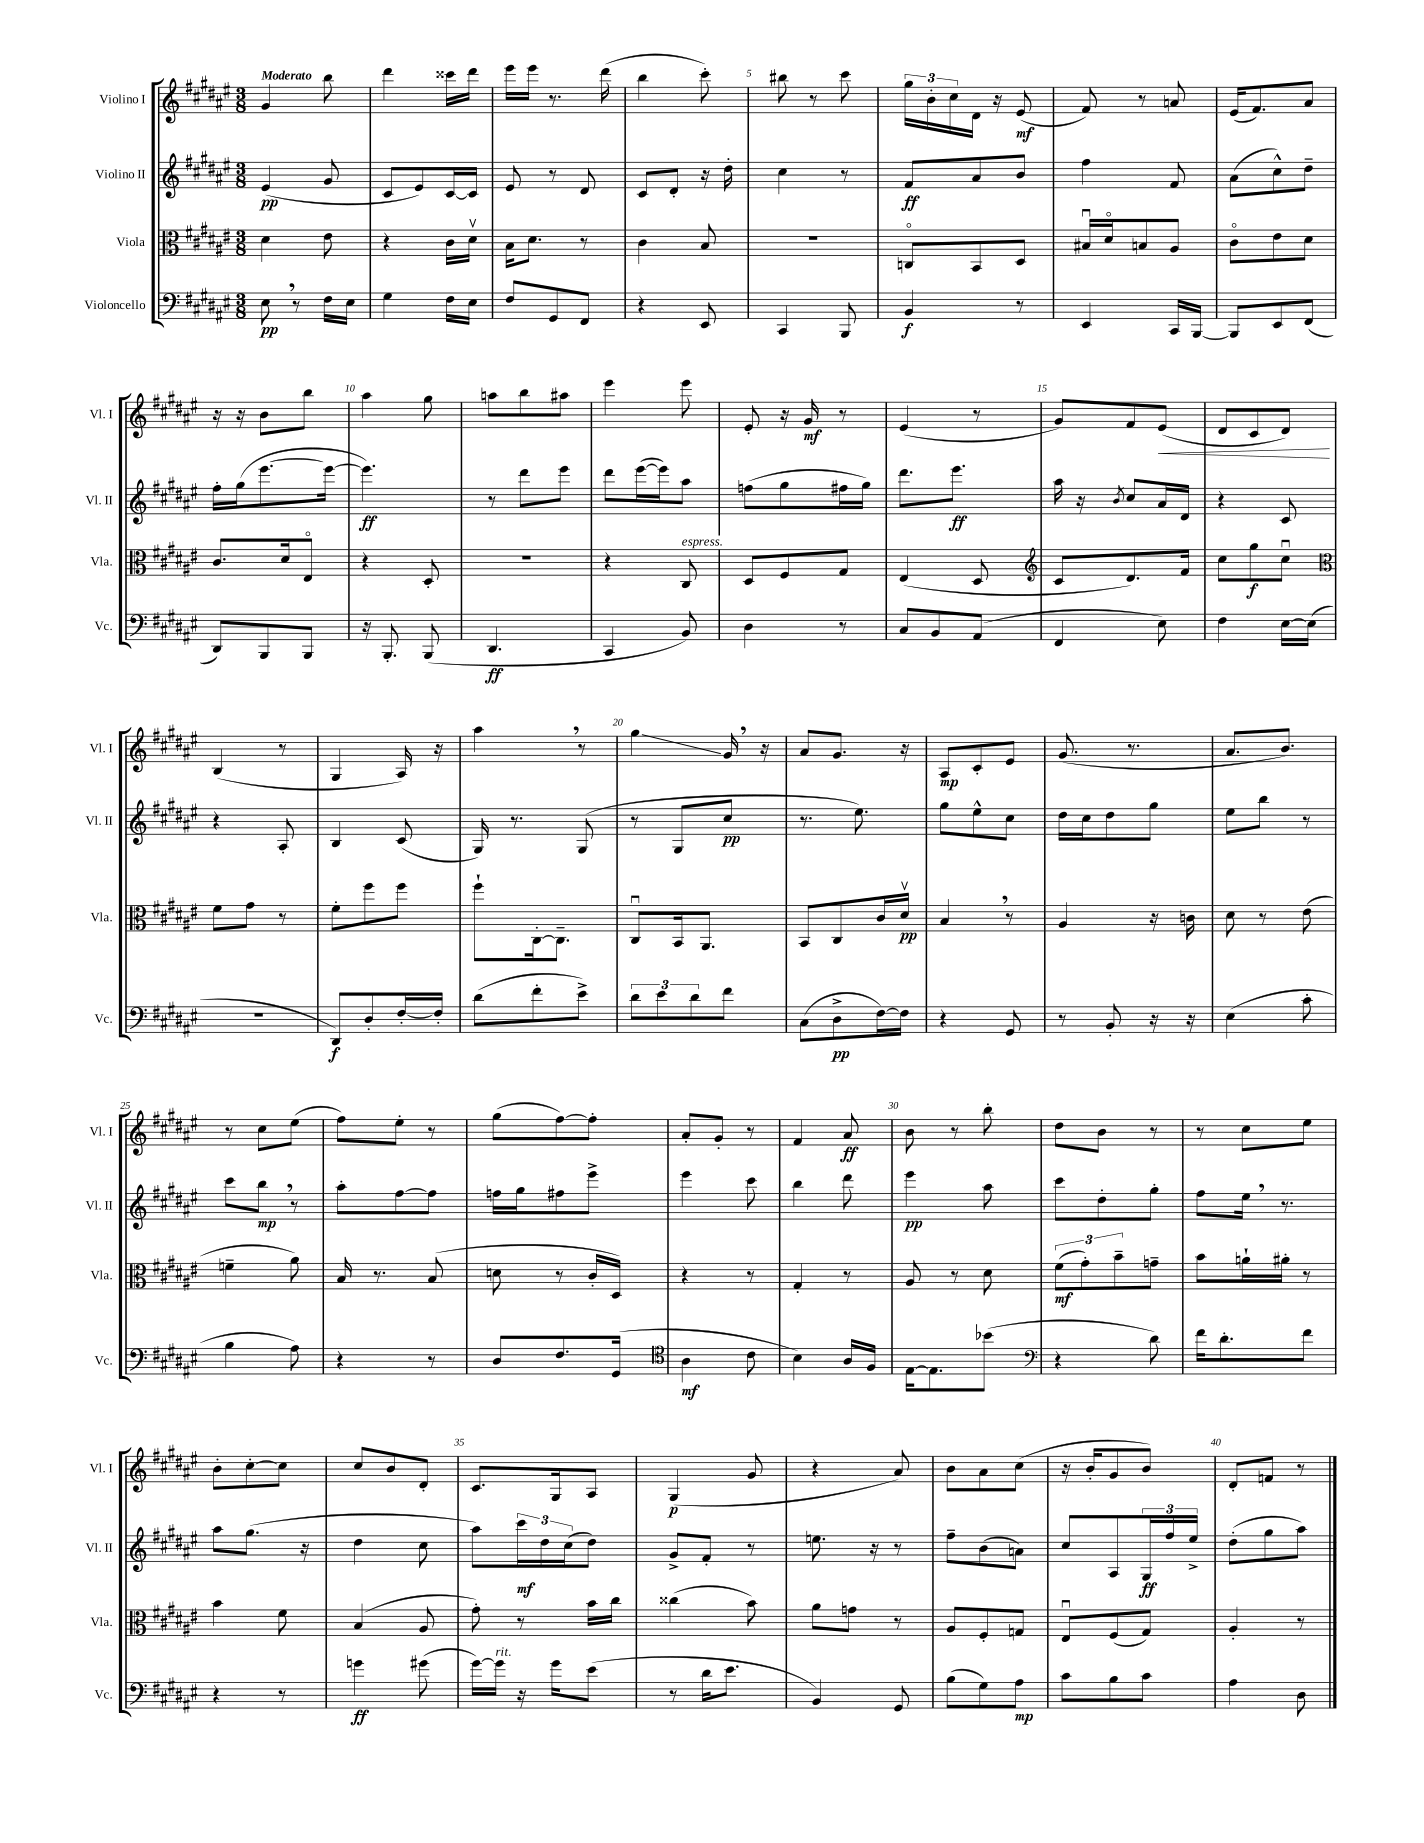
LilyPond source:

<<
\new StaffGroup <<
\new Staff = "s0" \with { instrumentName = "Violino I" shortInstrumentName = "Vl. I" } {
    \clef treble \key fis \major \numericTimeSignature \time 3/8 \tempo "Moderato"
    gis'4 b''8 |
    dis'''4 cisis'''16 dis'''16 |
    eis'''16 eis'''16 r8. dis'''16( |
    b''4 cis'''8-.) |
    bis''8 r8 cis'''8 |
    \tuplet 3/2 { gis''16 b'16-. cis''16 } dis'16 r16 eis'8\mf( |
    fis'8) r8 a'8 |
    eis'16( fis'8.) ais'8 |
    r16 r16 b'8 b''8 |
    ais''4 gis''8 |
    a''8 b''8 ais''8 |
    eis'''4 eis'''8 |
    eis'8-. r16 gis'16\mf r8 |
    eis'4( r8 |
    gis'8) fis'8 eis'8\<( |
    dis'8 cis'8 dis'8\!) |
    b4( r8 |
    gis4 ais16) r16 |
    ais''4 \breathe r8 |
    gis''4\glissando gis'16 \breathe r16 |
    ais'8 gis'8. r16 |
    ais8\mp cis'8-. eis'8 |
    gis'8.( r8. |
    ais'8. b'8.) |
    r8 cis''8 eis''8( |
    fis''8) eis''8-. r8 |
    gis''8( fis''8~) fis''8-. |
    ais'8-. gis'8-. r8 |
    fis'4 ais'8\ff |
    b'8 r8 b''8-. |
    dis''8 b'8 r8 |
    r8 cis''8 eis''8 |
    b'8-. cis''8~-. cis''8 |
    cis''8 b'8 dis'8-. |
    cis'8. gis16 ais8 |
    gis4\p( gis'8 |
    r4 ais'8) |
    b'8 ais'8 cis''8( |
    r16 b'16-. gis'8 b'8) |
    dis'8-. f'8 r8 \bar "|." |
}
\new Staff = "s1" \with { instrumentName = "Violino II" shortInstrumentName = "Vl. II" } {
    \clef treble \key fis \major \numericTimeSignature \time 3/8
    eis'4\pp( gis'8 |
    cis'8 eis'8) cis'16~ cis'16 |
    eis'8 r8 dis'8 |
    cis'8 dis'8-. r16 dis''16-. |
    cis''4 r8 |
    fis'8\ff ais'8 b'8 |
    fis''4 fis'8 |
    ais'8( cis''8-^) dis''8-- |
    fis''16-. gis''16( eis'''8.~ eis'''16~ |
    eis'''4.\ff) |
    r8 dis'''8 eis'''8 |
    dis'''8 eis'''16~( eis'''16) ais''8 |
    f''8( gis''8 fis''16 gis''16) |
    dis'''8. eis'''8.\ff |
    ais''16 r16 \acciaccatura { b'8 } cis''8 ais'16 dis'16 |
    r4 cis'8 |
    r4 ais8-. |
    b4 cis'8( |
    gis16) r8. gis8( |
    r8 gis8 cis''8\pp |
    r8. eis''8.) |
    gis''8 eis''8-^ cis''8 |
    dis''16 cis''16 dis''8 gis''8 |
    eis''8 b''8 r8 |
    cis'''8 b''8\mp \breathe r8 |
    ais''8-. fis''8~ fis''8 |
    f''16 gis''16 fis''8 eis'''8-> |
    eis'''4 cis'''8 |
    b''4 dis'''8 |
    eis'''4\pp ais''8 |
    cis'''8 dis''8-. gis''8-. |
    fis''8 eis''16 \breathe r8. |
    ais''8 gis''8.( r16 |
    dis''4 cis''8 |
    ais''8) \tuplet 3/2 { cis'''16\mf dis''16 cis''16( } dis''8) |
    gis'8-> fis'8-. r8 |
    e''8. r16 r8 |
    fis''8-- b'8( a'8) |
    cis''8 ais8 \tuplet 3/2 { gis16\ff fis''16 eis''16-> } |
    dis''8-.( gis''8 ais''8) \bar "|." |
}
\new Staff = "s2" \with { instrumentName = "Viola" shortInstrumentName = "Vla." } {
    \clef alto \key fis \major \numericTimeSignature \time 3/8
    dis'4 eis'8 |
    r4 cis'16 dis'16\upbow |
    b16 dis'8. r8 |
    cis'4 b8 |
    R4. |
    c8\flageolet b,8 dis8 |
    bis16\downbow dis'16\flageolet b8 ais8 |
    cis'8\flageolet eis'8 dis'8 |
    cis'8. dis'16 eis8\flageolet |
    r4 dis8-. |
    R4. |
    r4 cis8^\markup { \italic "espress." } |
    dis8 fis8 gis8 |
    eis4( dis8 |
    \clef treble cis'8 dis'8.) fis'16 |
    cis''8 gis''8\f cis''8\downbow |
    \clef alto fis'8 gis'8 r8 |
    fis'8-. fis''8 fis''8 |
    fis''8-! cis16~-. cis8.-- |
    cis8\downbow b,16 ais,8. |
    b,8 cis8 cis'16 dis'16\upbow\pp |
    b4 \breathe r8 |
    ais4 r16 c'16 |
    dis'8 r8 eis'8( |
    f'4-- ais'8) |
    b16 r8. b8( |
    d'8 r8 cis'16-. dis16) |
    r4 r8 |
    gis4-. r8 |
    ais8 r8 dis'8 |
    \tuplet 3/2 { fis'8\mf( gis'8-.) b'8-- } g'8-- |
    b'8 a'16-! ais'16-. r8 |
    b'4 fis'8 |
    b4( ais8 |
    gis'8-.) r8 b'16 cis''16 |
    cisis''4( b'8) |
    ais'8 g'8 r8 |
    ais8 fis8-. g8 |
    eis8\downbow fis8( gis8) |
    ais4-. r8 \bar "|." |
}
\new Staff = "s3" \with { instrumentName = "Violoncello" shortInstrumentName = "Vc." } {
    \clef bass \key fis \major \numericTimeSignature \time 3/8
    eis8\pp \breathe r8 fis16 eis16 |
    gis4 fis16 eis16 |
    fis8 gis,8 fis,8 |
    r4 eis,8 |
    cis,4 b,,8 |
    b,4\f r8 |
    eis,4 cis,16 b,,16~ |
    b,,8 eis,8 fis,8( |
    dis,8) b,,8 b,,8 |
    r16 b,,8.-. b,,8( |
    dis,4.\ff |
    cis,4 b,8) |
    dis4 r8 |
    cis8 b,8 ais,8( |
    fis,4 eis8) |
    fis4 eis16~ eis16( |
    R4. |
    dis,8\f) dis8-. fis16~-. fis16-. |
    dis'8( fis'8-. eis'8->) |
    \tuplet 3/2 { dis'8 eis'8 dis'8 } fis'8 |
    cis8( dis8->\pp fis16~) fis16 |
    r4 gis,8 |
    r8 b,8-. r16 r16 |
    eis4( cis'8-. |
    b4 ais8) |
    r4 r8 |
    dis8 fis8. gis,16( |
    \clef tenor ais4\mf cis'8 |
    b4) ais16 fis16 |
    eis16~ eis8. bes'8( |
    \clef bass r4 dis'8) |
    fis'16 dis'8.-. fis'8 |
    r4 r8 |
    g'4\ff gis'8( |
    gis'16~) gis'16^\markup { \italic "rit." } r16 gis'16 eis'8( |
    r8 dis'16 eis'8. |
    b,4) gis,8 |
    b8( gis8) ais8\mp |
    cis'8 b8 cis'8 |
    ais4 dis8 \bar "|." |
}
>>
>>
\layout { \context { \Score \override BarNumber.break-visibility = ##(#f #t #t) barNumberVisibility = #(every-nth-bar-number-visible 5) } }
